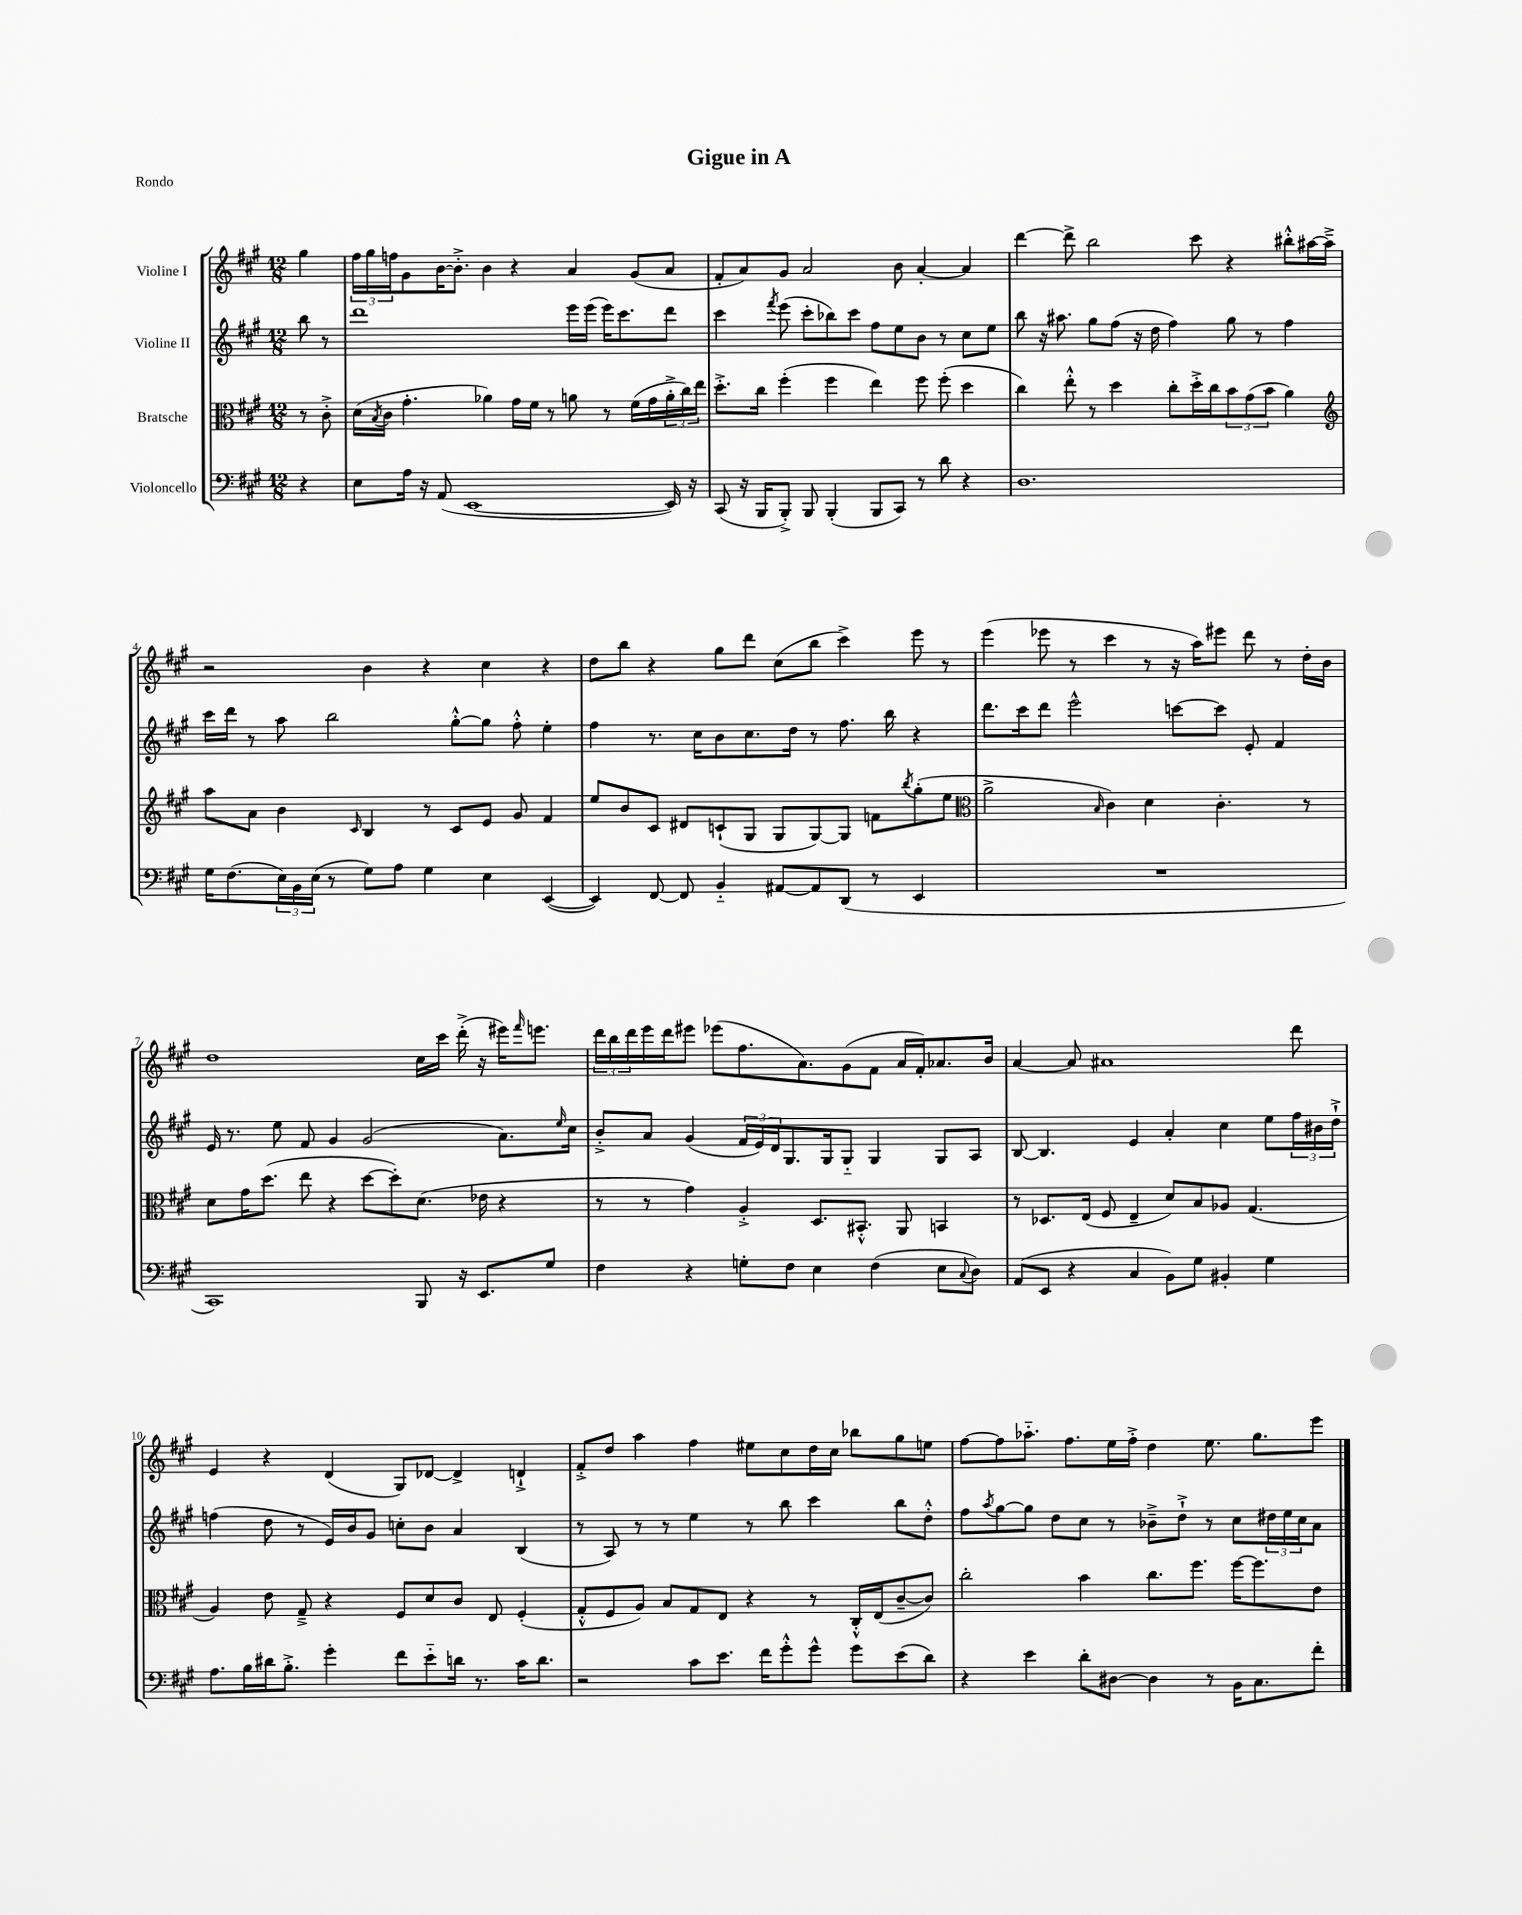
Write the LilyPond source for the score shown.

\header { title = "Gigue in A" piece = "Rondo" }
<<
\new StaffGroup <<
\new Staff = "s0" \with { instrumentName = "Violine I" } {
    \clef treble \key a \major \numericTimeSignature \time 12/8 \partial 4
    gis''4 |
    \tuplet 3/2 { fis''16 gis''16 f''16 } gis'8 b'16~ b'8.-.-> b'4 r4 a'4 gis'8( a'8 |
    fis'8-. a'8) gis'8 a'2 b'8 a'4~-. a'4 |
    d'''4~ d'''8-> b''2 cis'''8 r4 bis''8-.-^ ais''16~ ais''16---> |
    r2 b'4 r4 cis''4 r4 |
    d''8 b''8 r4 gis''8 d'''8 cis''8( b''8 cis'''4->) e'''8 r8 |
    e'''4( ees'''8 r8 cis'''4 r8 r16 a''16) eis'''8 d'''8 r8 d''16-. b'16 |
    d''1 cis''16 cis'''16 d'''16-.->( r16 eis'''16) \grace { fis'''16 } e'''8. |
    \tuplet 3/2 { d'''16 b''16 d'''16 } e'''16 d'''16 eis'''8 ees'''8( fis''8. a'8.) gis'8( fis'8 a'16 fis'16-.) aes'8. b'16 |
    a'4~ a'8 ais'1 d'''8 |
    e'4 r4 d'4( gis8) des'8~ des'4-> d'4-!-> |
    fis'8-.-> d''8 a''4 fis''4 eis''8 cis''8 d''16 cis''16 bes''8 gis''8 e''8 |
    fis''8~ fis''8 aes''8.-_ fis''8. e''16 fis''16-.-> d''4 e''8. gis''8. e'''8 \bar "|." |
}
\new Staff = "s1" \with { instrumentName = "Violine II" } {
    \clef treble \key a \major \numericTimeSignature \time 12/8 \partial 4
    b''8 r8 |
    d'''1 e'''16 e'''16( e'''16) cis'''8. d'''8 |
    cis'''4 \acciaccatura { fis'''8 } e'''8( cis'''8-. bes''8) cis'''8 fis''8 e''8 b'8 r8 cis''8 e''8 |
    b''8 r16 ais''8. gis''8 fis''8( r16 d''16 fis''4) gis''8 r8 fis''4 |
    cis'''16 d'''16 r8 a''8 b''2 gis''8~-.-^ gis''8 fis''8-.-^ e''4-. |
    fis''4 r8. cis''16 b'8 cis''8. d''16 r8 fis''8. b''16 r4 |
    d'''8. cis'''16 d'''8 e'''2-^ c'''8~ c'''8 e'8-. fis'4 |
    e'16 r8. e''8 fis'8 gis'4 gis'2( a'8.) \grace { e''16 } cis''16 |
    b'8-.-> a'8 gis'4( \tuplet 3/2 { fis'16 e'16) d'16 } gis8. gis16 gis8-_ gis4 gis8 a8 |
    b8~ b4. e'4 a'4-. cis''4 e''8 \tuplet 3/2 { fis''16 bis'16 d''16-!-> } |
    f''4( d''8 r8 e'16) b'16 gis'8 c''8-. b'8 a'4 b4( |
    r8 a8) r8 r8 e''4 r8 b''8 cis'''4 b''8 d''8-.-^ |
    fis''8 \acciaccatura { a''8 } gis''8~ gis''8 d''8 cis''8 r8 bes'8---> d''8-!-> r8 cis''8 \tuplet 3/2 { dis''16 e''16 cis''16 } a'8 \bar "|." |
}
\new Staff = "s2" \with { instrumentName = "Bratsche" } {
    \clef alto \key a \major \numericTimeSignature \time 12/8 \partial 4
    r8 cis'8-.-> |
    d'16( \acciaccatura { b8 } cis'16 gis'4.-. aes'4) gis'16 fis'16 r8 a'8 r8 fis'16( gis'16 \tuplet 3/2 { a'16-.-> cis''16) e''16 } |
    d''8.-.-> cis''16 fis''4-.( fis''4 e''4) fis''8 fis''8-.( d''4 |
    cis''4) e''8-.-^ r8 d''4 cis''8-. d''16-.-> cis''16 \tuplet 3/2 { b'8 gis'8( b'8 } a'4) |
    \clef treble a''8 a'8 b'4 \grace { cis'16 } b4 r8 cis'8 e'8 gis'8 fis'4 |
    e''8 b'8 cis'8 dis'8 c'8-!( gis8 gis8 gis8~) gis8 f'8 \acciaccatura { b''8 } gis''8-.( e''8 |
    \clef alto a'2-> \grace { b16 } cis'4) d'4 cis'4.-. r8 |
    d'8 gis'16 d''8.( e''8 r4 d''8~ d''8-.) d'8.( ees'16 r4 |
    r8 r8 gis'4) a4-.-> d8. bis,8.-.-^ a,8 b,4 |
    r8 des8. e16( fis8 e4-- d'8) b8 aes8 gis4.( |
    a4) e'8 gis8---> r4 fis8 d'8 cis'8 e8 fis4-.( |
    gis8-.-^ fis8 a8) b8 gis8 e8 r4 r8 cis16-.-^ e16( cis'8~-- cis'8) |
    cis''2-. b'4 cis''8. fis''8. fis''16~ fis''8. e'8 \bar "|." |
}
\new Staff = "s3" \with { instrumentName = "Violoncello" } {
    \clef bass \key a \major \numericTimeSignature \time 12/8 \partial 4
    r4 |
    e8 a16 r16 a,8( e,1~ e,16) r16 |
    cis,8( r16 b,,16 b,,8-.->) b,,8 b,,4-.( b,,8 cis,8) r8 d'8 r4 |
    d1. |
    gis16 fis8.( \tuplet 3/2 { e16) b,16 e16( } r8 gis8) a8 gis4 e4 e,4~( |
    e,4) fis,8~ fis,8 b,4-_ ais,8~ ais,8 d,8( r8 e,4 |
    R1. |
    cis,1) b,,8 r16 e,8. gis8 |
    fis4 r4 g8-. fis8 e4 fis4( e8 \appoggiatura { cis8 } d8) |
    a,8( e,8 r4 cis4 b,8) gis8 bis,4-. gis4 |
    a8. b16 dis'16 b8.-.-> gis'4-. fis'8 e'8-_ d'16 r8. cis'16 d'8. |
    r2 cis'8 e'8. fis'16 gis'8-.-^ gis'8-^ gis'8 e'8( d'8) |
    r4 e'4 d'8-. dis8~ dis4 r8 b,16 cis8. fis'8-. \bar "|." |
}
>>
>>
